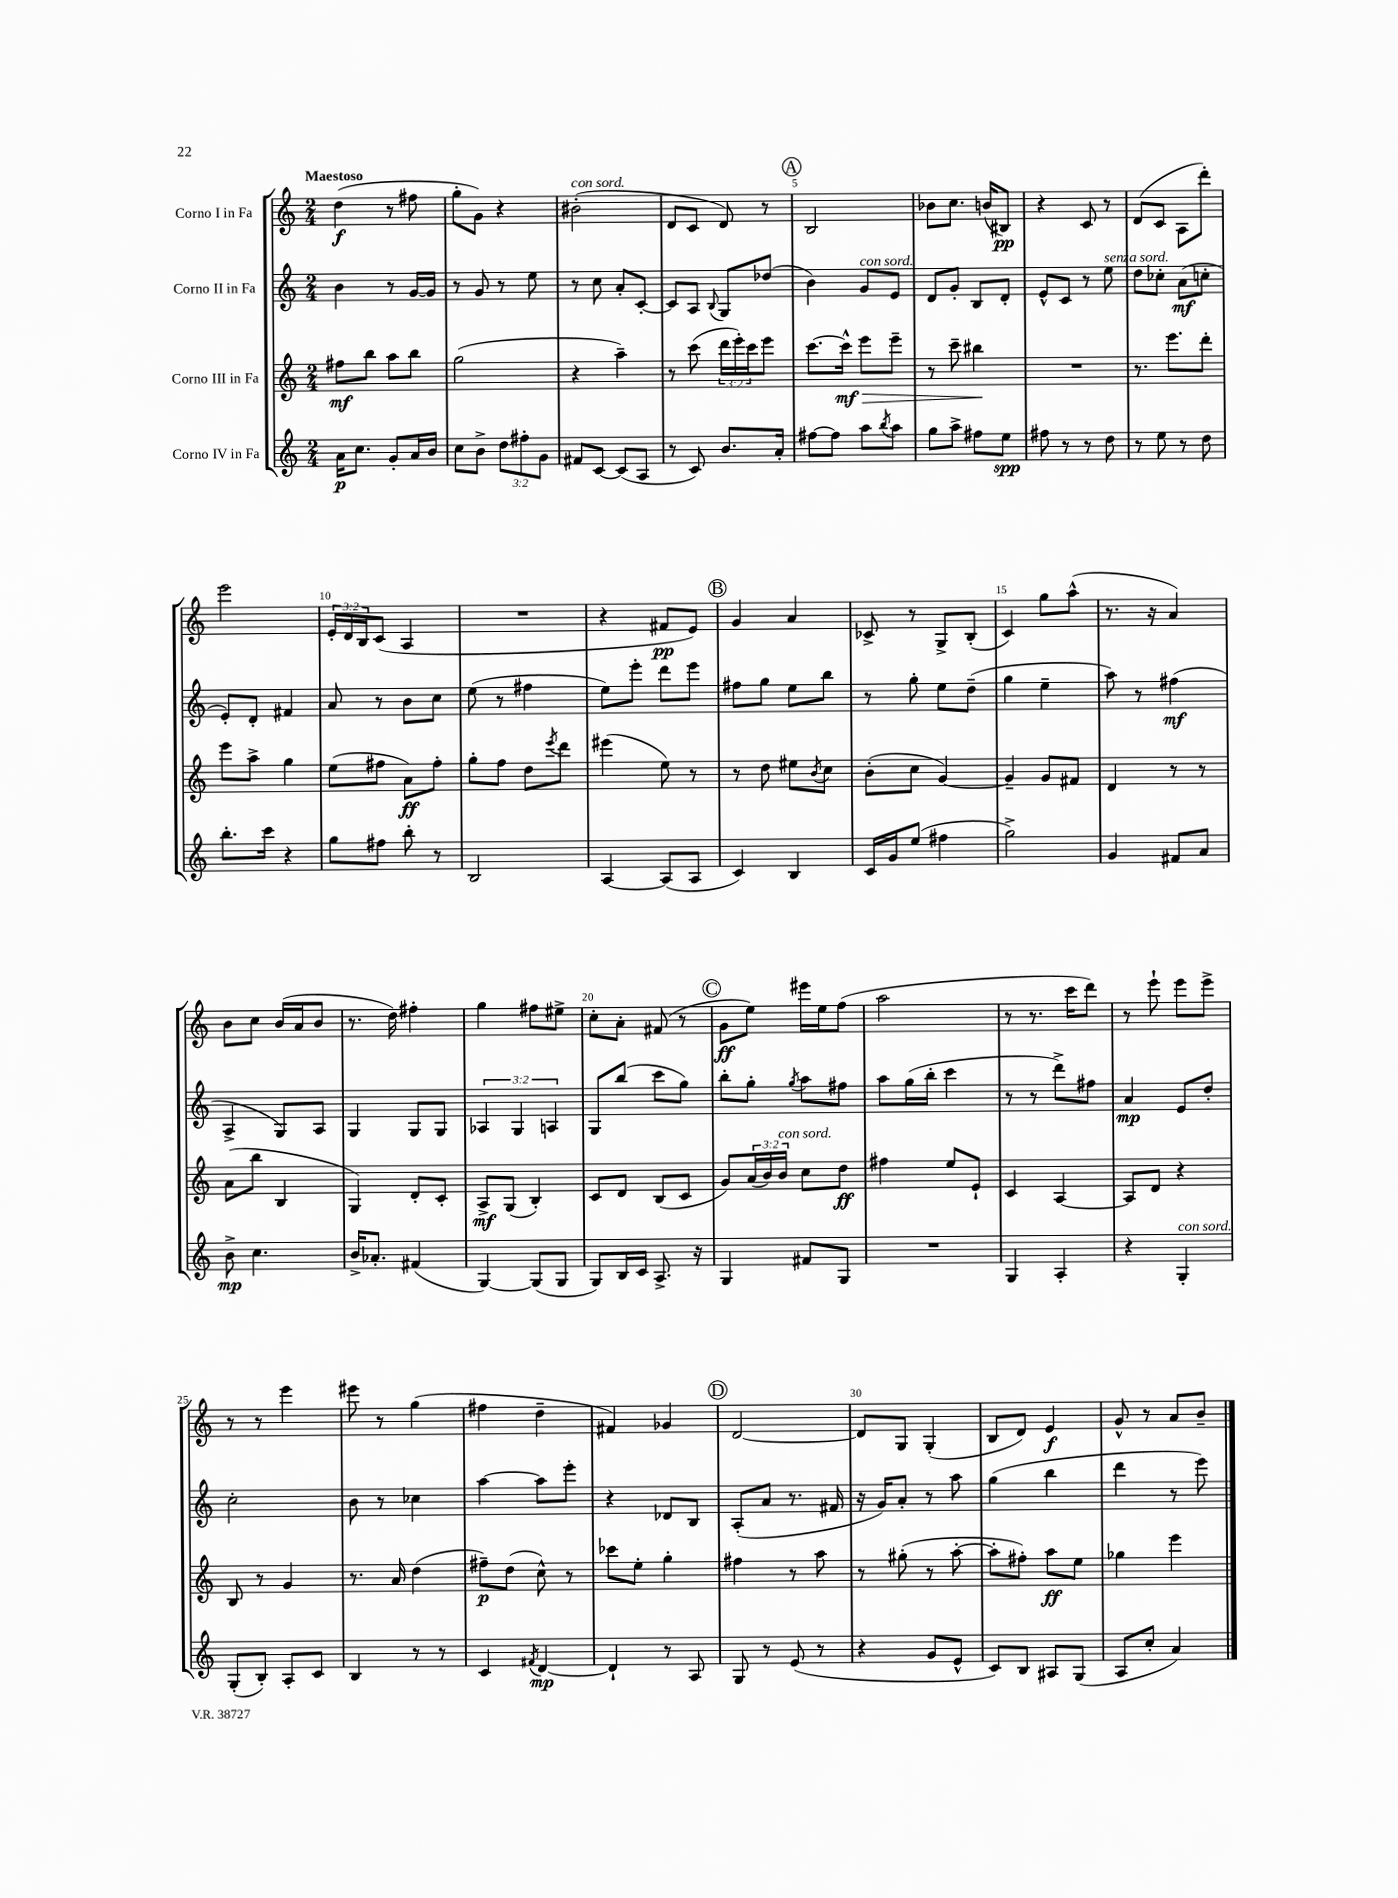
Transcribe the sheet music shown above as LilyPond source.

<<
\new StaffGroup <<
\new Staff = "s0" \with { instrumentName = "Corno I in Fa" } {
    \clef treble \key c \major \numericTimeSignature \time 2/4 \override Staff.TupletNumber.text = #tuplet-number::calc-fraction-text \tempo "Maestoso"
    d''4\f( r8 fis''8 |
    g''8-. g'8) r4 |
    bis'2-.^\markup { \italic "con sord." }( |
    d'8 c'8 d'8) r8 |
    \mark \markup { \circle "A" } b2 |
    bes'8 c''8. b'16( bis8\pp) |
    r4 c'8 r8 |
    d'8( c'8 a8 d'''8-.) |
    e'''2 |
    \tuplet 3/2 { e'16-. d'16 b16 } c'8( a4 |
    R2 |
    r4 fis'8\pp e'8) |
    \mark \markup { \circle "B" } g'4 a'4 |
    ces'8-> r8 g8-> b8-.( |
    c'4) g''8 a''8-^( |
    r8. r16 a'4) |
    b'8 c''8 b'16( a'16 b'8 |
    r8. d''16) fis''4-. |
    g''4 fis''8 eis''8-> |
    c''8-. a'8-. fis'8( r8 |
    \mark \markup { \circle "C" } g'8\ff e''8) eis'''16 e''16 f''8( |
    a''2 |
    r8 r8. c'''16 d'''8) |
    r8 e'''8-! e'''8 e'''8-> |
    r8 r8 e'''4 |
    eis'''8 r8 g''4( |
    fis''4 d''4-- |
    fis'4) ges'4 |
    \mark \markup { \circle "D" } d'2~ |
    d'8 g8 g4-.( |
    b8 d'8) e'4\f |
    g'8-^ r8 a'8 b'8-- \bar "|." |
}
\new Staff = "s1" \with { instrumentName = "Corno II in Fa" } {
    \clef treble \key c \major \numericTimeSignature \time 2/4 \override Staff.TupletNumber.text = #tuplet-number::calc-fraction-text
    b'4 r8 g'16~ g'16 |
    r8 g'8 r8 e''8 |
    r8 c''8 a'8-. c'8~-. |
    c'8 a8 \appoggiatura { b8 } g8 des''8( |
    \mark \markup { \circle "A" } b'4) g'8^\markup { \italic "con sord." } e'8 |
    d'8 g'8-. b8 d'8-. |
    e'8-^ c'8 r8 e''8^\markup { \italic "senza sord." } |
    d''8 ces''8-. a'8\mf( c''8-. |
    e'8-.) d'8-. fis'4 |
    a'8 r8 b'8 c''8 |
    e''8( r8 fis''4 |
    e''8) e'''8-. d'''8 e'''8 |
    \mark \markup { \circle "B" } fis''8 g''8 e''8 b''8 |
    r8 g''8-. e''8 d''8--( |
    g''4 e''4-- |
    a''8) r8 fis''4\mf( |
    a4-> g8) a8 |
    g4 g8 g8 |
    \tuplet 3/2 { aes4 g4 a4 } |
    g8 b''8( c'''8 g''8) |
    \mark \markup { \circle "C" } b''8-. g''8-. \acciaccatura { g''8 } a''8 fis''8 |
    a''8 g''16( b''16-. c'''4 |
    r8 r8 d'''8->) fis''8 |
    a'4\mp e'8 d''8-. |
    c''2-. |
    b'8 r8 ces''4 |
    a''4~ a''8 e'''8-. |
    r4 des'8 b8 |
    \mark \markup { \circle "D" } a8-.( a'8 r8. fis'16 |
    r16 g'16) a'8-. r8 a''8 |
    g''4( b''4 |
    d'''4 r8 e'''8) \bar "|." |
}
\new Staff = "s2" \with { instrumentName = "Corno III in Fa" } {
    \clef treble \key c \major \numericTimeSignature \time 2/4 \override Staff.TupletNumber.text = #tuplet-number::calc-fraction-text
    fis''8\mf b''8 a''8 b''8 |
    g''2( |
    r4 a''4--) |
    r8 c'''8( \tuplet 3/2 { d'''16 e'''16-.) c'''16 } e'''8 |
    \mark \markup { \circle "A" } c'''8.~ c'''16-^\mf\> e'''8 e'''8-- |
    r8 c'''8-- bis''4\! |
    R2 |
    r8. e'''8. d'''8-. |
    e'''8 a''8-> g''4 |
    e''8( fis''8 a'8\ff) fis''8-. |
    g''8-. f''8 d''8 \acciaccatura { e'''8 } d'''8 |
    eis'''4( e''8) r8 |
    \mark \markup { \circle "B" } r8 d''8 eis''8 \acciaccatura { b'8 } c''8 |
    b'8-.( c''8 g'4~) |
    g'4-- g'8 fis'8 |
    d'4 r8 r8 |
    a'8( b''8 b4 |
    g4) d'8-. c'8-. |
    a8->\mf g8( b4-.) |
    c'8 d'8 b8( c'8 |
    \mark \markup { \circle "C" } g'8) \tuplet 3/2 { a'16( b'16) b'16^\markup { \italic "con sord." } } c''8 d''8\ff |
    fis''4 e''8 e'8-! |
    c'4 a4~ |
    a8 d'8 r4 |
    b8 r8 g'4 |
    r8. a'16 d''4( |
    fis''8--\p) d''8( c''8-^) r8 |
    ces'''8 e''8-. g''4-. |
    \mark \markup { \circle "D" } fis''4 r8 a''8 |
    r8 gis''8-.( r8 a''8~-. |
    a''8-. fis''8-.) a''8\ff e''8 |
    ges''4 e'''4 \bar "|." |
}
\new Staff = "s3" \with { instrumentName = "Corno IV in Fa" } {
    \clef treble \key c \major \numericTimeSignature \time 2/4 \override Staff.TupletNumber.text = #tuplet-number::calc-fraction-text
    a'16\p c''8. g'8-. a'16 b'16 |
    c''8 b'8-> \tuplet 3/2 { d''8 fis''8-. g'8 } |
    fis'8 c'8~ c'8( a8 |
    r8 c'8) b'8. a'16-. |
    \mark \markup { \circle "A" } fis''8~ fis''8 a''8 \acciaccatura { b''8 } a''8 |
    g''8 a''8-> fis''8 e''8\spp |
    fis''8 r8 r8 d''8 |
    r8 e''8 r8 d''8 |
    b''8.-. c'''16 r4 |
    g''8 fis''8 b''8-. r8 |
    b2 |
    a4~ a8( a8 |
    \mark \markup { \circle "B" } c'4) b4 |
    c'16 g'16 e''8( fis''4 |
    g''2->) |
    g'4 fis'8 a'8 |
    b'8->\mp c''4. |
    b'16-> aes'8.-. fis'4( |
    g4~) g8( g8 |
    g8) b16 c'16 a8.-> r16 |
    \mark \markup { \circle "C" } g4 fis'8 g8 |
    R2 |
    g4 a4-. |
    r4 g4-.^\markup { \italic "con sord." } |
    g8-.( b8-.) a8-. c'8 |
    b4 r8 r8 |
    c'4 \acciaccatura { fis'8 } d'4~\mp |
    d'4-! r8 a8 |
    \mark \markup { \circle "D" } g8 r8 e'8( r8 |
    r4 g'8 e'8-^ |
    c'8) b8 ais8 g8( |
    a8 c''8-. a'4) \bar "|." |
}
>>
>>
\layout { \context { \Score \override BarNumber.break-visibility = ##(#f #t #t) barNumberVisibility = #(every-nth-bar-number-visible 5) } }
